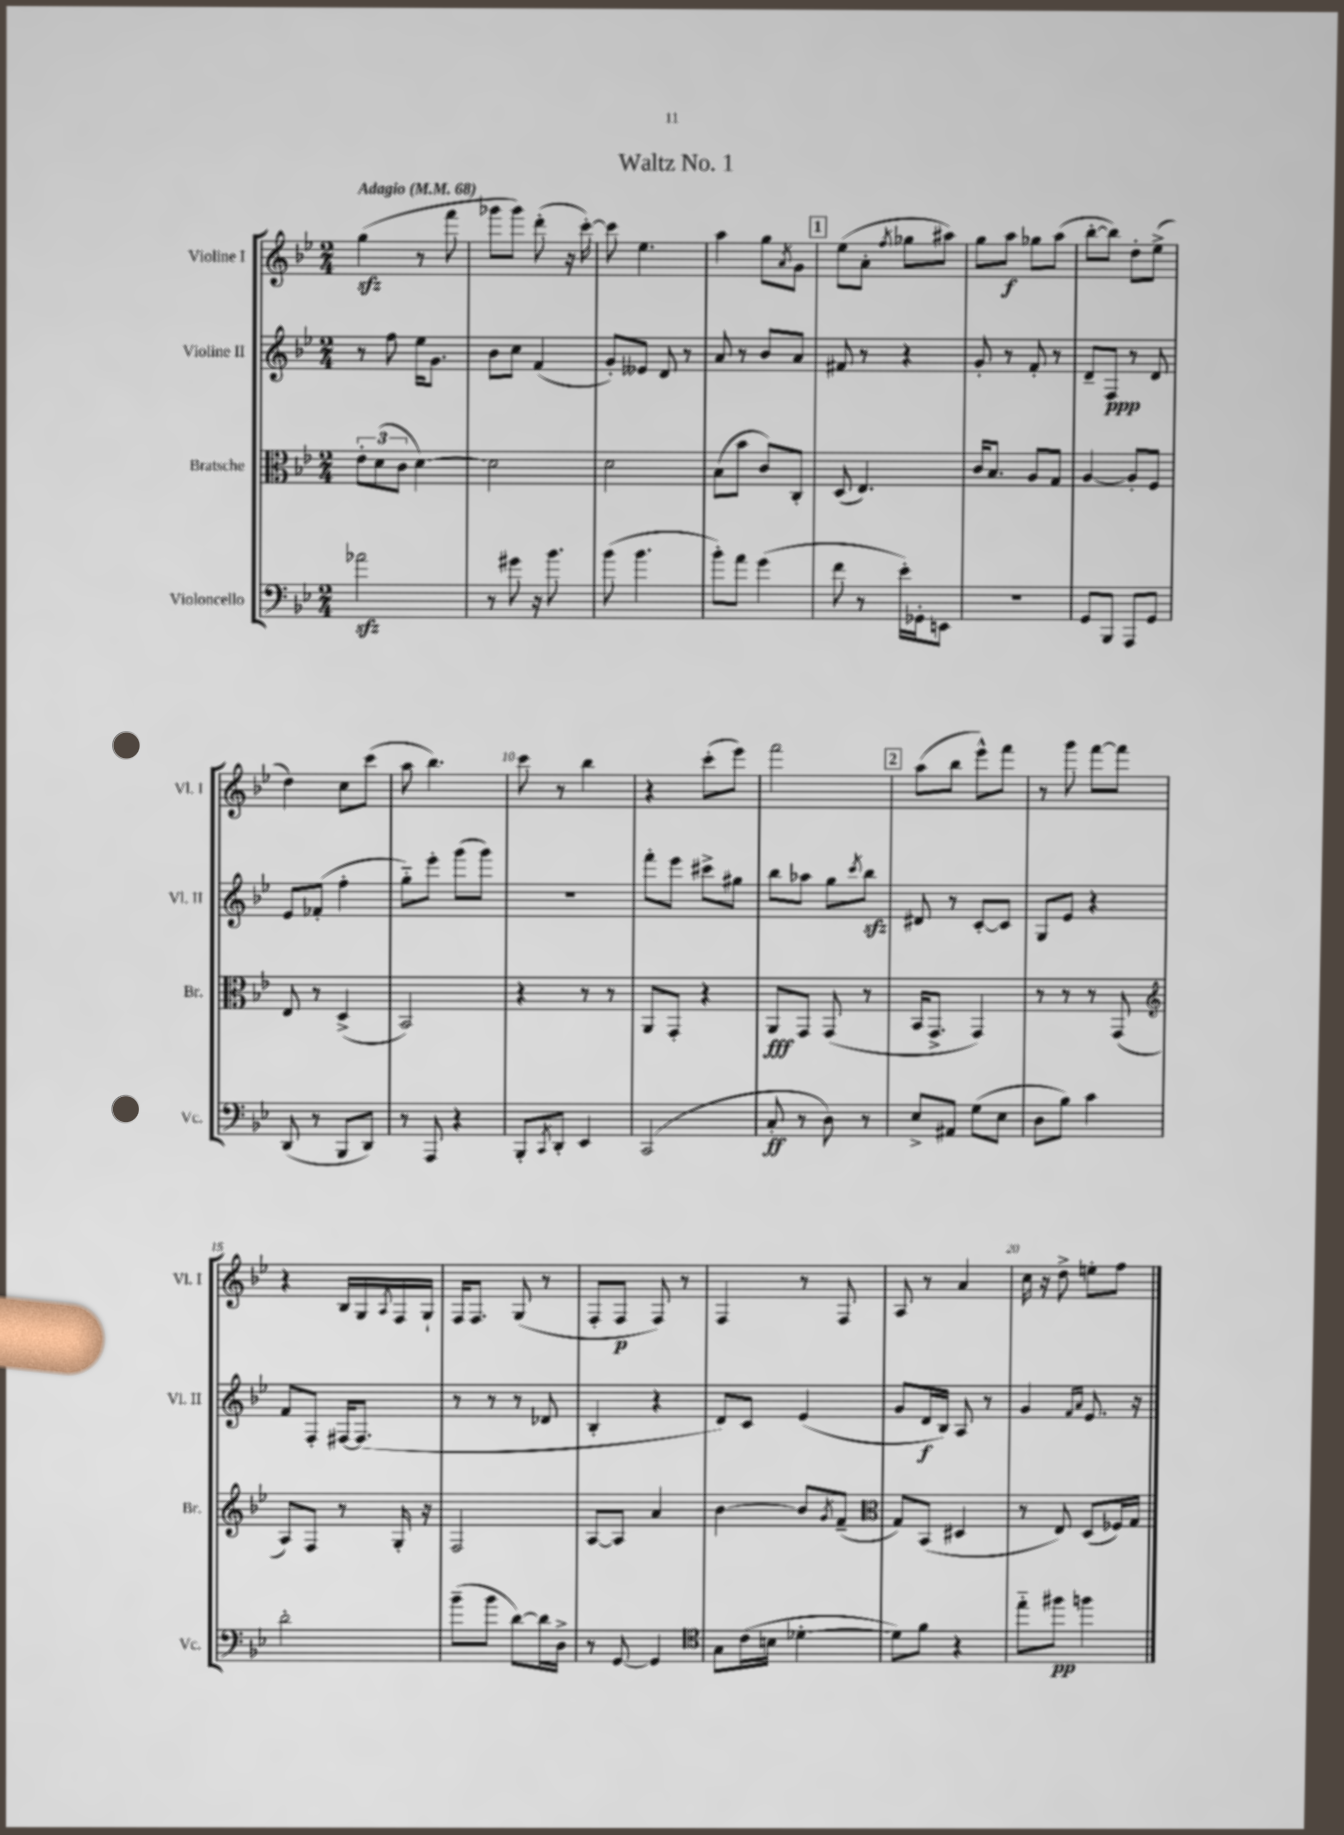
\header { title = "Waltz No. 1" }
<<
\new StaffGroup <<
\new Staff = "s0" \with { instrumentName = "Violine I" shortInstrumentName = "Vl. I" } {
    \clef treble \key bes \major \numericTimeSignature \time 2/4 \tempo "Adagio" 4 = 68
    g''4\sfz( r8 f'''8 |
    ges'''8 ges'''8) d'''8-.( r16 c'''16~-.) |
    c'''8 ees''4. |
    a''4 g''8 \acciaccatura { a'8 } g'8 |
    \mark \markup { \box "1" } ees''8( a'8-. \acciaccatura { f''8 } ges''8 ais''8) |
    g''8 a''8\f ges''8 a''8( |
    bes''8~-. bes''8) d''8-. ees''8->( |
    d''4) c''8 c'''8( |
    a''8 bes''4.) |
    c'''8 r8 bes''4 |
    r4 c'''8-.( ees'''8) |
    f'''2 |
    \mark \markup { \box "2" } a''8( bes''8 ees'''8-^) f'''8 |
    r8 g'''8 f'''8~ f'''8 |
    r4 bes16 g16 \acciaccatura { a8 } f16 g16-! |
    f16 f8. g8( r8 |
    f8-. f8\p f8) r8 |
    f4 r8 f8 |
    a8 r8 a'4 |
    c''16 r16 d''8-> e''8-. f''8 \bar "|." |
}
\new Staff = "s1" \with { instrumentName = "Violine II" shortInstrumentName = "Vl. II" } {
    \clef treble \key bes \major \numericTimeSignature \time 2/4
    r8 f''8 ees''16 g'8. |
    bes'8 c''8 f'4( |
    g'8-.) eeses'8 d'8 r8 |
    a'8 r8 bes'8 a'8 |
    \mark \markup { \box "1" } fis'8 r8 r4 |
    g'8-. r8 f'8-. r8 |
    d'8-- f8\ppp r8 d'8 |
    ees'8 fes'8-.( f''4-. |
    g''8-_) ees'''8-. g'''8( g'''8) |
    r2 |
    f'''8-. ees'''8 cis'''8-> gis''8 |
    bes''8 aes''8 g''8 \acciaccatura { c'''8 } bes''8\sfz |
    \mark \markup { \box "2" } dis'8 r8 c'8~-. c'8 |
    g8 ees'8 r4 |
    f'8 f8-. fis16~ fis8.( |
    r8 r8 r8 des'8 |
    bes4-. r4 |
    d'8) c'8 ees'4( |
    g'8 d'16\f bes16) a8 r8 |
    g'4 \grace { f'16 a'16 } ees'8. r16 \bar "|." |
}
\new Staff = "s2" \with { instrumentName = "Bratsche" shortInstrumentName = "Br." } {
    \clef alto \key bes \major \numericTimeSignature \time 2/4
    \tuplet 3/2 { ees'8-. d'8( c'8 } d'4~) |
    d'2 |
    d'2 |
    bes8( bes'8 c'8) c8-. |
    \mark \markup { \box "1" } d8( ees4.) |
    c'16 bes8. a8 g8 |
    a4~ a8-. f8 |
    ees8 r8 d4->( |
    bes,2) |
    r4 r8 r8 |
    a,8 g,8-. r4 |
    a,8\fff g,8 g,8( r8 |
    \mark \markup { \box "2" } bes,16 g,8.-> g,4) |
    r8 r8 r8 g,8( |
    \clef treble a8) f8 r8 g16-. r16 |
    f2 |
    a8~ a8 a'4 |
    bes'4~ bes'8 \acciaccatura { g'8 } f'8--( |
    \clef alto g8) bes,8( dis4 |
    r8 ees8) d8( fes16) g16 \bar "|." |
}
\new Staff = "s3" \with { instrumentName = "Violoncello" shortInstrumentName = "Vc." } {
    \clef bass \key bes \major \numericTimeSignature \time 2/4
    aes'2\sfz |
    r8 gis'8 r16 bes'8. |
    bes'8( bes'4. |
    bes'8-.) a'8 g'4( |
    \mark \markup { \box "1" } f'8 r8 ees'16-.) ges,16-. e,8 |
    r2 |
    g,8 bes,,8 a,,8 g,8 |
    d,8( r8 bes,,8 d,8) |
    r8 a,,8 r4 |
    bes,,8-. \acciaccatura { c,8 } d,8-. ees,4 |
    c,2( |
    c8-.\ff r8 d8) r8 |
    \mark \markup { \box "2" } ees8-> ais,8 g8( ees8 |
    d8 bes8) c'4 |
    d'2-. |
    bes'8--( bes'8 d'8~) d'16 d16-> |
    r8 g,8~ g,4 |
    \clef tenor g8 c'16( b16 des'4~-. |
    des'8) f'8 r4 |
    ees''8-_ fis''8\pp f''4 \bar "|." |
}
>>
>>
\layout { \context { \Score \override BarNumber.break-visibility = ##(#f #t #t) barNumberVisibility = #(every-nth-bar-number-visible 5) } }
